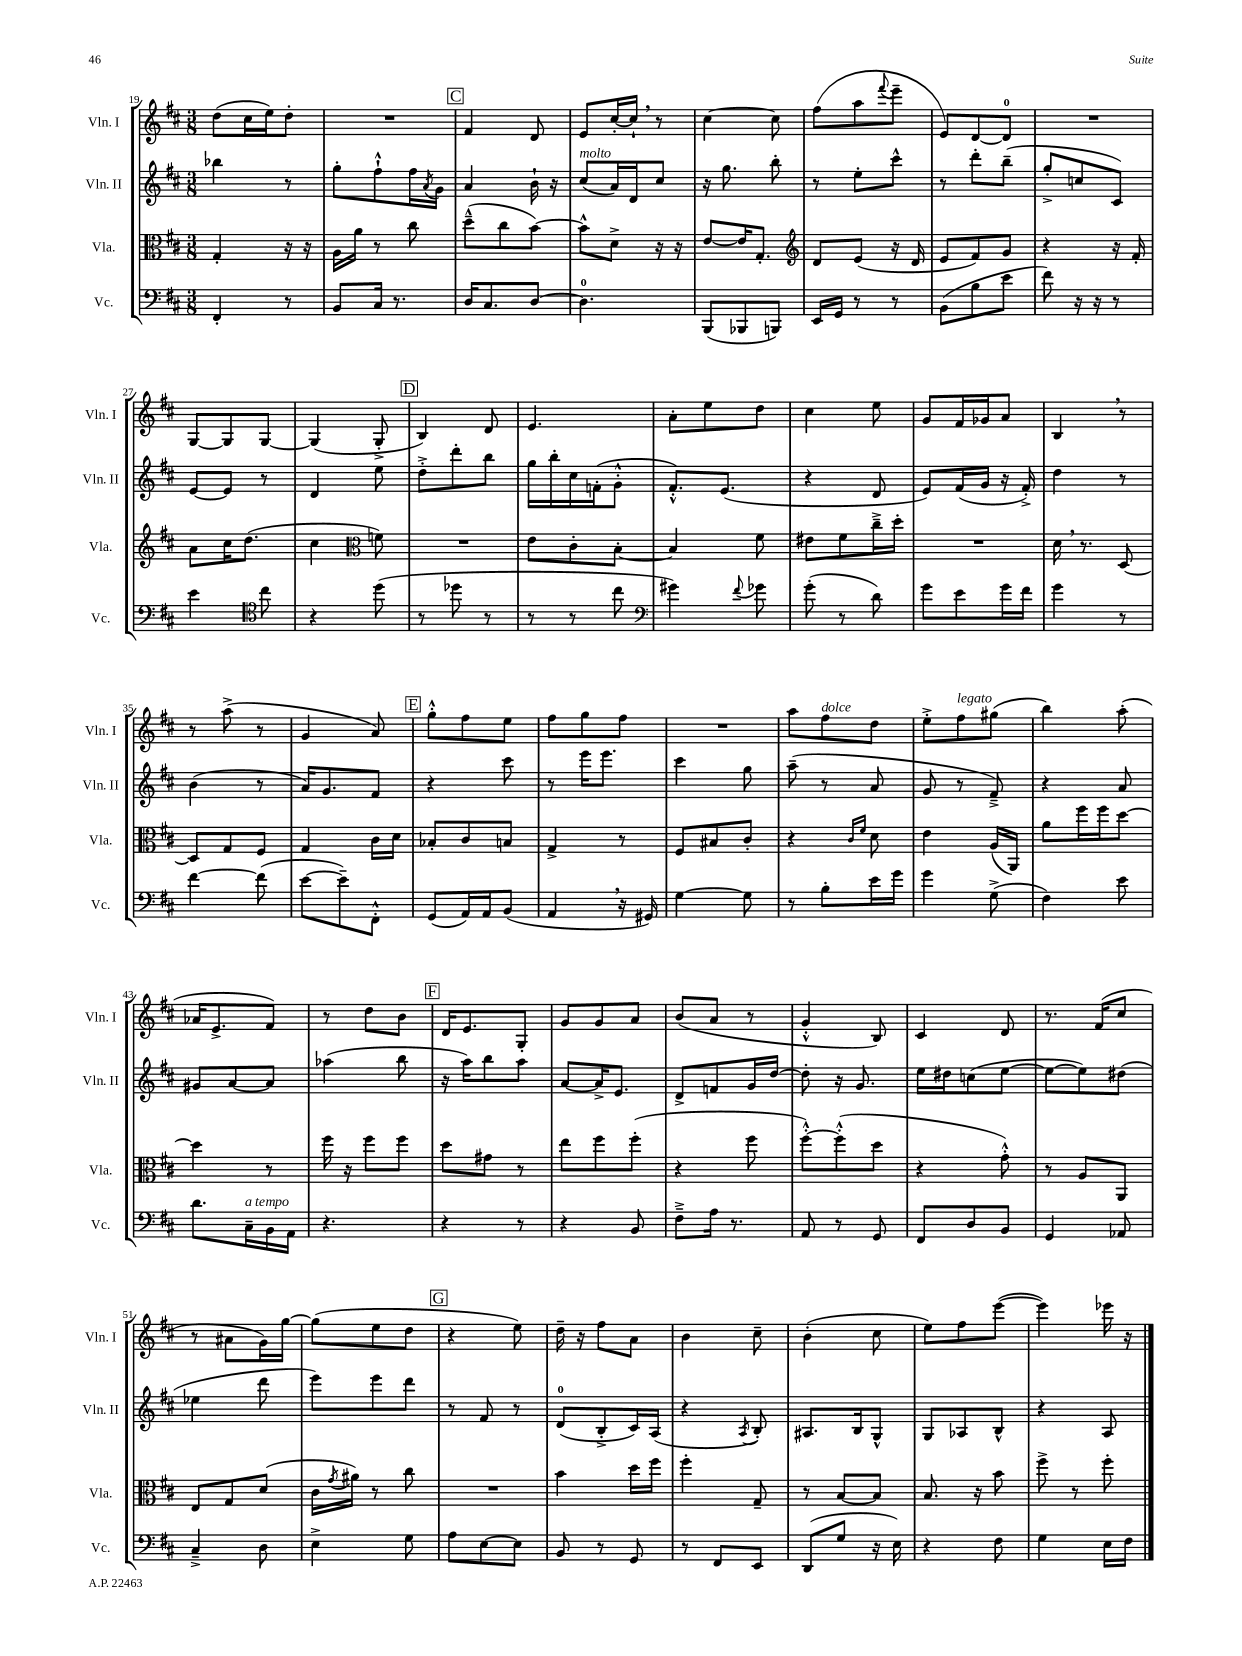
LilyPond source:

<<
\new StaffGroup <<
\new Staff = "s0" \with { instrumentName = "Vln. I" shortInstrumentName = "Vln. I" } {
    \clef treble \key d \major \numericTimeSignature \time 3/8
    d''8( cis''16 e''16) d''8-. |
    R4. |
    \mark \markup { \box "C" } fis'4 d'8 |
    e'8 cis''16~-. cis''16-! \breathe r8 |
    cis''4~ cis''8 |
    fis''8( a''8 \appoggiatura { fis'''8 } e'''8-- |
    e'8) d'8~ d'8-0 |
    R4. |
    g8~ g8 g8~ |
    g4( g8-.-> |
    \mark \markup { \box "D" } b4) d'8 |
    e'4. |
    a'8-. e''8 d''8 |
    cis''4 e''8 |
    g'8 fis'16 ges'16 a'8 |
    b4 \breathe r8 |
    r8 a''8->( r8 |
    g'4 a'8) |
    \mark \markup { \box "E" } g''8-.-^ fis''8 e''8 |
    fis''8 g''8 fis''8 |
    R4. |
    a''8 fis''8^\markup { \italic "dolce" } d''8 |
    e''8-.-> fis''8^\markup { \italic "legato" } gis''8( |
    b''4) a''8-.( |
    aes'16 e'8.-> fis'8) |
    r8 d''8 b'8 |
    \mark \markup { \box "F" } d'16 e'8. g8-. |
    g'8 g'8 a'8 |
    b'8( a'8 r8 |
    g'4-.-^ b8) |
    cis'4 d'8 |
    r8. fis'16( cis''8 |
    r8 ais'8 g'16) g''16~ |
    g''8( e''8 d''8 |
    \mark \markup { \box "G" } r4 e''8) |
    d''16-- r16 fis''8 a'8 |
    b'4 cis''8-- |
    b'4-.( cis''8 |
    e''8) fis''8 e'''8~( |
    e'''4) ees'''16 r16 \bar "|." |
}
\new Staff = "s1" \with { instrumentName = "Vln. II" shortInstrumentName = "Vln. II" } {
    \clef treble \key d \major \numericTimeSignature \time 3/8
    bes''4 r8 |
    g''8-. fis''8-!-^ fis''16 \acciaccatura { a'8 } g'16 |
    \mark \markup { \box "C" } a'4 b'16-! r16 |
    cis''8^\markup { \italic "molto" }( a'16) d'16 cis''8 |
    r16 g''8. b''8-. |
    r8 e''8-. cis'''8-^ |
    r8 d'''8-. b''8--( |
    g''8-.-> c''8 cis'8) |
    e'8~ e'8 r8 |
    d'4 e''8 |
    \mark \markup { \box "D" } d''8-.-> d'''8-. b''8 |
    g''16 b''16-. cis''16 f'16-.( g'8-.-^ |
    fis'8.-.-^) e'8.( |
    r4 d'8 |
    e'8) fis'16( g'16 r16 fis'16-.->) |
    d''4 r8 |
    b'4( r8 |
    a'16) g'8. fis'8 |
    \mark \markup { \box "E" } r4 cis'''8 |
    r8 e'''16 e'''8. |
    cis'''4 g''8 |
    a''8--( r8 a'8 |
    g'8 r8 fis'8--->) |
    r4 a'8 |
    gis'8 a'8~ a'8 |
    aes''4( b''8 |
    \mark \markup { \box "F" } r16 a''16) b''8 a''8 |
    a'8~ a'16-> e'8. |
    d'8-> f'8 g'16 d''16~ |
    d''8-. r16 g'8. |
    e''16 dis''16 c''8( e''8~ |
    e''8~ e''8) dis''8( |
    ees''4 d'''8 |
    e'''8) e'''8 d'''8 |
    \mark \markup { \box "G" } r8 fis'8 r8 |
    d'8-0( b8-.-> cis'16) a16( |
    r4 \acciaccatura { a8 } b8-.) |
    ais8. b16 g8-^ |
    g8 aes8 b8-^ |
    r4 a8 \bar "|." |
}
\new Staff = "s2" \with { instrumentName = "Vla." shortInstrumentName = "Vla." } {
    \clef alto \key d \major \numericTimeSignature \time 3/8
    g4-. r16 r16 |
    a16 a'16 r8 cis''8 |
    \mark \markup { \box "C" } d''8---^( cis''8 b'8~) |
    b'8-^ d'8-> r16 r16 |
    e'8~ e'16 g8.-. |
    \clef treble d'8 e'8( r16 d'16 |
    e'8 fis'8) g'8 |
    r4 r16 fis'16-. |
    a'8 cis''16 d''8.( |
    cis''4 \clef alto f'8) |
    \mark \markup { \box "D" } R4. |
    e'8 cis'8-. b8~-. |
    b4 fis'8 |
    eis'8 fis'8 cis''16---> d''16-. |
    R4. |
    d'16 \breathe r8. d8~ |
    d8 g8 fis8 |
    g4 cis'16 d'16 |
    \mark \markup { \box "E" } bes8-. cis'8 b8 |
    g4-> r8 |
    fis8 bis8 cis'8-. |
    r4 \grace { cis'16 fis'16 } d'8 |
    e'4 a16( a,16) |
    a'8 fis''16 fis''16 d''8~ |
    d''4 r8 |
    fis''16 r16 fis''8 fis''8 |
    \mark \markup { \box "F" } d''8 gis'8 r8 |
    e''8 fis''8 fis''8-.( |
    r4 fis''8 |
    fis''8~-.-^) fis''8-.-^( d''8 |
    r4 g'8-.-^) |
    r8 a8 a,8 |
    e8 g8 d'8( |
    cis'16 \acciaccatura { g'8 } ais'16) r8 cis''8 |
    \mark \markup { \box "G" } R4. |
    b'4 d''16 fis''16 |
    fis''4-. g8-- |
    r8 b8~ b8 |
    b8. r16 b'8 |
    fis''8-> r8 fis''8-. \bar "|." |
}
\new Staff = "s3" \with { instrumentName = "Vc." shortInstrumentName = "Vc." } {
    \clef bass \key d \major \numericTimeSignature \time 3/8
    fis,4-. r8 |
    b,8 cis16 r8. |
    \mark \markup { \box "C" } d16 cis8. d8~ |
    d4.-0 |
    b,,8( bes,,8 b,,8) |
    e,16 g,16 r8 r8 |
    b,8( b8 e'8 |
    fis'8) r16 r16 r8 |
    e'4 \clef tenor cis''8 |
    r4 d''8( |
    \mark \markup { \box "D" } r8 des''8 r8 |
    r8 r8 cis''8 |
    \clef bass gis'4) \appoggiatura { fis'8 } ges'8 |
    g'8-.( r8 d'8) |
    g'8 e'8 g'16 fis'16 |
    g'4 r8 |
    fis'4~ fis'8( |
    e'8~ e'8--) fis,8-.-^ |
    \mark \markup { \box "E" } g,8( a,16) a,16 b,8( |
    a,4 \breathe r16 gis,16) |
    g4~ g8 |
    r8 b8-. e'16 g'16 |
    g'4 g8->( |
    fis4) e'8 |
    d'8. cis16--^\markup { \italic "a tempo" } b,16 a,16 |
    r4. |
    \mark \markup { \box "F" } r4 r8 |
    r4 b,8 |
    fis8---> a16 r8. |
    a,8 r8 g,8 |
    fis,8 d8 b,8 |
    g,4 aes,8 |
    cis4---> d8 |
    e4-> g8 |
    \mark \markup { \box "G" } a8 e8~ e8 |
    b,8 r8 g,8 |
    r8 fis,8 e,8 |
    d,8( g8 r16 e16) |
    r4 fis8 |
    g4 e16 fis16 \bar "|." |
}
>>
>>
\layout { \context { \Score currentBarNumber = #19 } }
